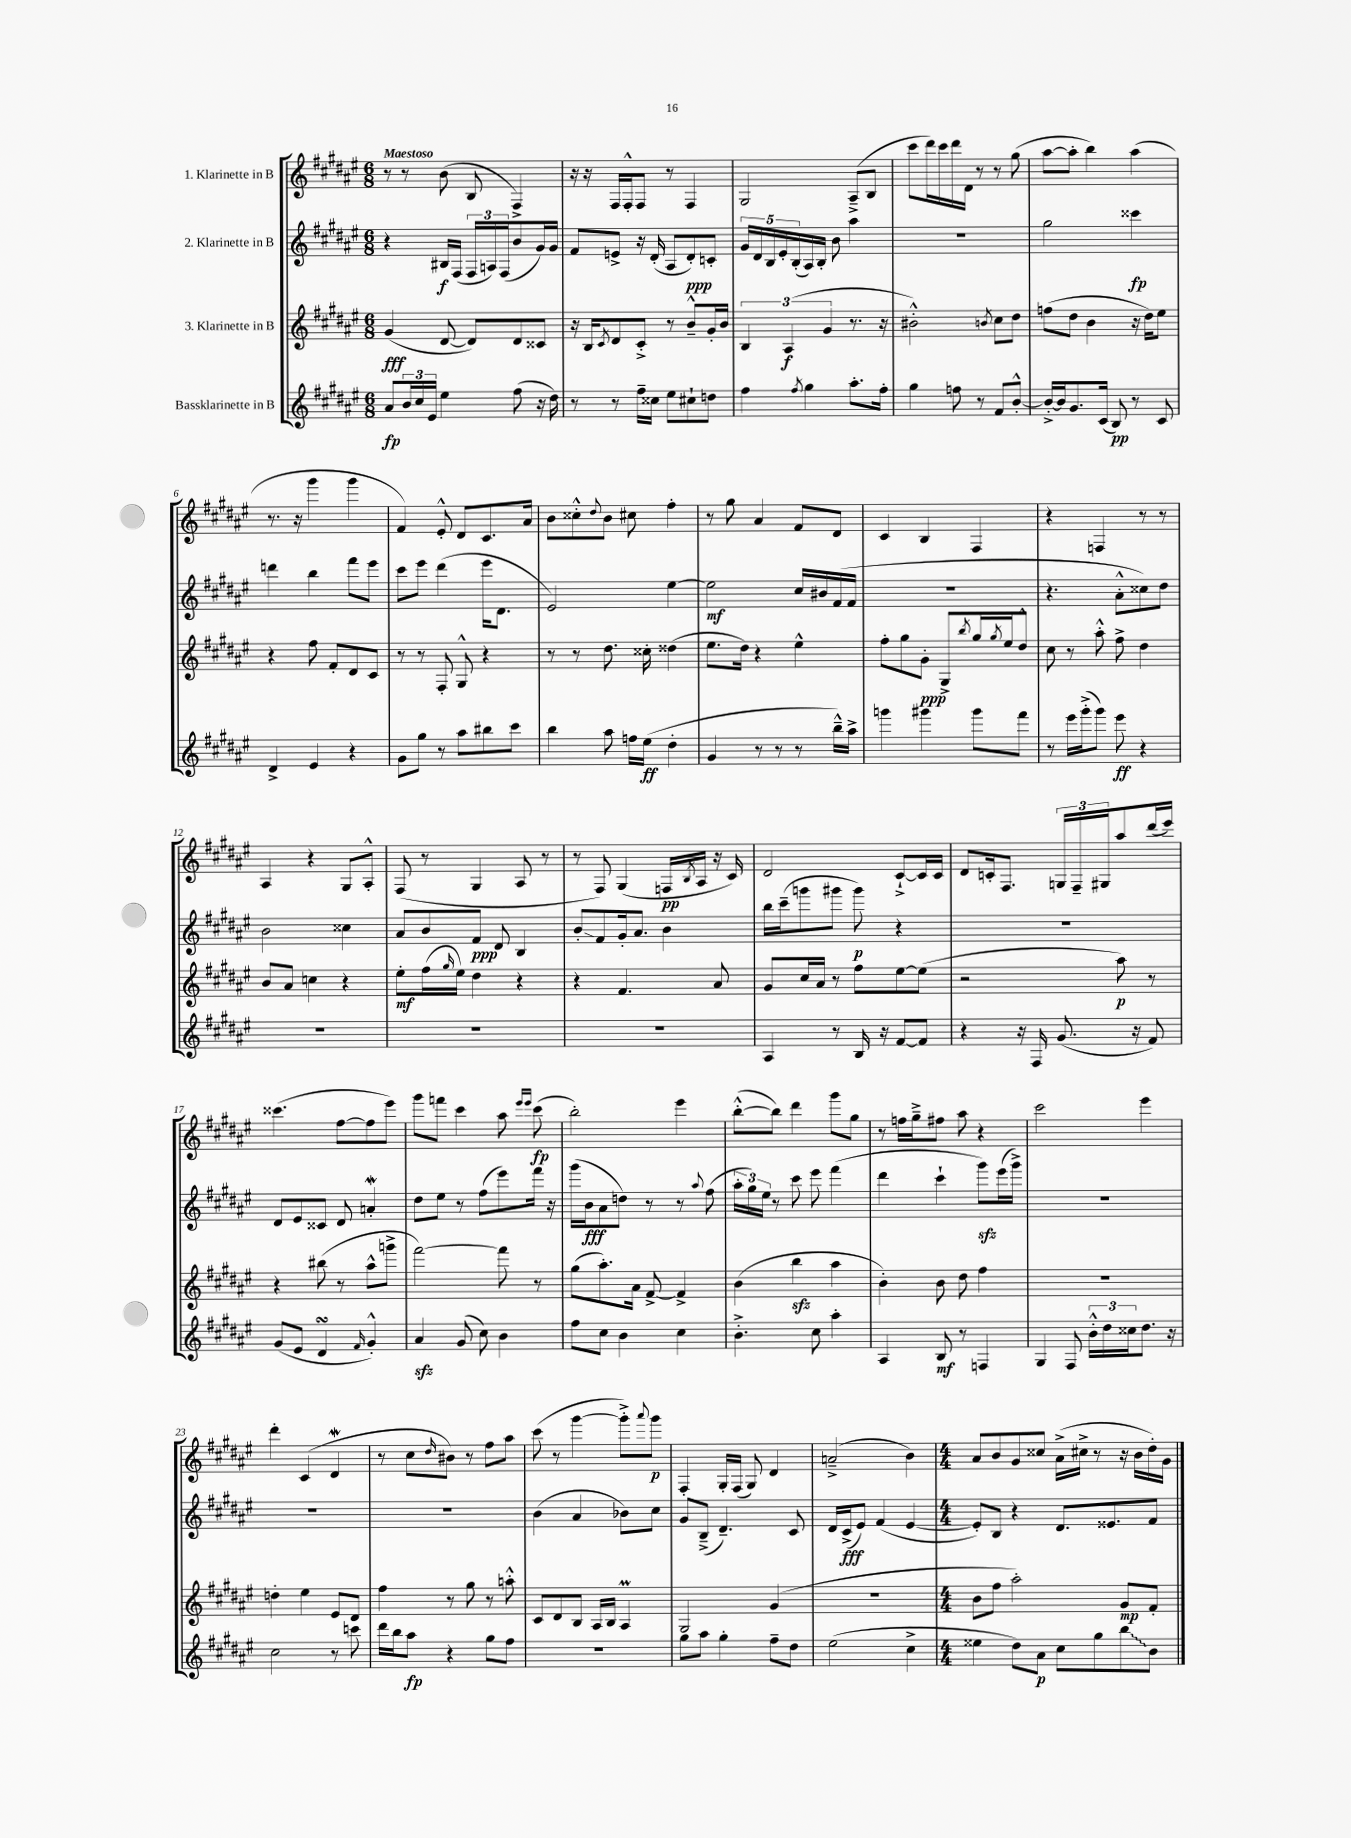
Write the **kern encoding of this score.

**kern	**kern	**kern	**kern
*staff4	*staff3	*staff2	*staff1
*clefG2	*clefG2	*clefG2	*clefG2
*k[f#c#g#d#a#e#]	*k[f#c#g#d#a#e#]	*k[f#c#g#d#a#e#]	*k[f#c#g#d#a#e#]
*M6/8	*M6/8	*M6/8	*M6/8
8a#	(4g#	4r	8r
24b	.	.	8r
24cc#	.	.	.
24e#	.	.	.
4ee#	[8d#	16B#	(8b
.	.	(16F#	.
.	8d#])	24F#	8B
.	.	24A)	.
.	.	(24F#	.
(8ff#	8d#	8b	4F#^)
16r	8c##	16g#)	.
16dd#)	.	16g#	.
=	=	=	=
8r	16r	8f#	16r
.	16B	.	16r
.	8qc#	.	.
8r	8d#	8e^	16F#
.	.	.	16F#'^^
16ff#~	8c#'^	16r	8F#
16cc##	.	(16d#'	.
8ee#	8r	8A#	8r
8cc#`	8b~^^	8d#')	4F#
8dd	16g#'	8c'	.
.	16b	.	.
=	=	=	=
4ff#	6B	20g#	2G#
.	.	20d#	.
.	.	20B	.
.	.	20e#'	.
.	(6A#	.	.
.	.	(20B'	.
8qff#	.	.	.
4gg#	.	16A#)	.
.	.	16B'	.
.	6g#	.	.
.	.	8b	.
8.aa#'	8.r	4aa#	(8A#~^
.	.	.	8B
16ff#'	16r	.	.
=	=	=	=
4gg#	2b#'^^)	2.r	8ccc#
.	.	.	16ddd#)
.	.	.	16ccc#
8ff	.	.	16ddd#
.	.	.	16d#
8r	.	.	8r
.	8qb	.	.
8f#	8cc#	.	8r
[8b'^^	8dd#	.	(8gg#
=	=	=	=
16b'^_	(8ff	2gg#	[8aa#
16b]	.	.	.
8.g#	8dd#	.	8aa#']
.	4b	.	4bb)
(16c#	.	.	.
8B)	.	.	.
8r	16r	4ccc##	(4aa#
.	16dd#)	.	.
8c#	8ee#	.	.
=	=	=	=
4d#^	4r	4ddd	8.r
.	.	.	16r
4e#	8ff#	4bb	4ggg#
.	8f#'	.	.
4r	8d#	8fff#	4ggg#
.	8c#	8eee#	.
=	=	=	=
8g#	8r	8ccc#	4f#)
8gg#	8r	8eee#	.
8r	8F#'	(4ddd#	8e#'^^
8aa#	8G#^^	.	8d#
8bb#	4r	16eee#	8.c#
.	.	8.d#	.
8ccc#	.	.	.
.	.	.	16a#
=	=	=	=
4bb	8r	2e#)	8b
.	8r	.	8cc##'^^
.	.	.	8qqdd#
8aa#	8.dd#	.	8b
16ff	.	.	8cc#
(16ee#	16cc##'	.	.
4dd#'	(4dd##	[4ee#	4ff#'
=	=	=	=
4g#	8.ee#	2ee#]	8r
.	.	.	8gg#
.	16dd#)	.	.
8r	4r	.	4a#
8r	.	.	.
8r	4ee#^^	16cc#	8f#
.	.	16b#	.
16bb~^^)	.	(16f#	8d#
16aa#^	.	16f#	.
=	=	=	=
4ggg	8ff#'	2.r	4c#
.	8gg#	.	.
4ggg#	8g#'	.	4B
.	8G#^	.	.
.	8qbb	.	.
8ggg#	16gg#	.	4F#
.	8qgg#	.	.
.	16ee#	.	.
8fff#	8dd#^^	.	.
=	=	=	=
8r	8cc#	4.r	4r
16eee#	8r	.	.
(16ggg#'^	.	.	.
8ggg#)	8aa#'^^	.	4F
8eee#	8ff#^	8a#'^^	.
4r	4dd#	8cc##)	8r
.	.	8dd#	8r
=	=	=	=
2.r	8b	2b	4A#
.	8a#	.	.
.	4cc	.	4r
.	4r	4cc##	8G#
.	.	.	8A#'^^
=	=	=	=
2.r	8ee#'	8a#	(8F#
.	(16ff#	8b	8r
.	16qqgg#	.	.
.	16ee#)	.	.
.	4dd#	8f#	4G#
.	.	8d#	.
.	4r	4B	8A#
.	.	.	8r
=	=	=	=
2.r	4r	8b'	8r
.	.	8f#	8F#)
.	4.f#	16g#'	(4G#
.	.	8.a#	.
.	.	4b	16F
.	.	.	8qB
.	.	.	16A#
.	8a#	.	16r
.	.	.	16c#)
=	=	=	=
4A#	8g#	16bb	2d#
.	.	(16ccc#~	.
.	16cc#	8ggg	.
.	16a#	.	.
8r	8r	8ggg#	.
16B	8ff#	8ggg#)	.
16r	.	.	.
[8f#	[8ee#	4r	[8c#`^
8f#]	(8ee#]	.	16c#]
.	.	.	16c#
=	=	=	=
4r	2r	2.r	8d#
.	.	.	16c'
.	.	.	8.F#
16r	.	.	.
16F#	.	.	.
(8.g#	.	.	24G
.	.	.	24F#~
.	.	.	24G#
.	8aa#)	.	8aa#
16r	.	.	.
8f#)	8r	.	(16ddd#
.	.	.	16eee#)
=	=	=	=
(8g#	4r	8d#	(4.ccc##
8e#	.	8e#	.
4d#	(8bb#	8c##	.
.	8r	8d#	[8ff#
16qqf#	.	.	.
4g#'^^)	8aa#^^	4a'	8ff#]
.	8ggg^	.	8eee#)
=	=	=	=
4a#	[2fff#)	8dd#	8ggg#
.	.	8ee#	8fff
(8g#	.	8r	4ccc#
8cc#)	.	(8ff#	.
4b	8fff#]	8eee#)	8aa#
.	.	.	16qqeee#
.	.	.	16qqeee#
.	8r	16fff#	(8ccc#
.	.	16r	.
=	=	=	=
8ff#	(8gg#	(16ggg#	2bb')
.	.	16b	.
8cc#	8.aa#')	8a#	.
4b	.	8dd)	.
.	16a#	.	.
.	[8f#^	8r	.
4cc#	4f#^]	8r	4eee#
.	.	8qqaa#	.
.	.	(8ff#	.
=	=	=	=
4.b'^	(4b	24aa#'	([8bb'^^
.	.	24gg#)	.
.	.	24ee#	.
.	.	8r	8bb])
.	4bb	8ccc#	4ddd#
8cc#	.	8eee#	.
4aa#'	4aa#	(4fff#	8ggg#
.	.	.	8gg#
=	=	=	=
4A#	4b')	4ddd#	8r
.	.	.	16ff
.	.	.	16gg#~^
8B	8b	4ccc#`	8ff#
8r	8dd#	.	8aa#
4F	4ff#	8ggg#)	4r
.	.	(16eee#	.
.	.	16ggg#^)	.
=	=	=	=
4G#	2.r	2.r	2ccc#
8F#	.	.	.
24b'^^	.	.	.
24dd#	.	.	.
24cc##	.	.	.
8.dd#	.	.	4eee#
16r	.	.	.
=	=	=	=
2cc#	4dd'	2.r	4ddd#'
.	4ee#	.	(4c#
8r	8e#	.	4d#
8ccc	8d#	.	.
=	=	=	=
16ddd#	4ff#	2.r	8r
16bb	.	.	.
8aa#	.	.	8cc#
.	.	.	16qqdd#
4r	8r	.	8b#)
.	8gg#	.	8r
8gg#	8r	.	8ff#
8ff#	8aa'^^	.	8aa#
=	=	=	=
2.r	8c#	(4b	(8ccc#
.	8d#	.	8r
.	8B	4a#	[4ggg#
.	16A#	.	.
.	16B	.	.
.	4A#	8b-)	8ggg#'^])
.	.	.	8qqaaa#
.	.	8cc#	8ggg#
=	=	=	=
8gg#	2G#	8g#	4F#'
8aa#	.	(8B~^	.
4gg#'	.	4.d#~)	16G#'
.	.	.	(16F#
.	.	.	8G#)
8ff#~	(4g#	.	4d#
8dd#	.	8c#	.
=	=	=	=
(2ee#	2.r	16d#	(2a~^
.	.	(16c#^	.
.	.	8e#)	.
.	.	(4f#	.
4cc#^	.	[4e#	4b)
=	=	=	=
*M4/4	*M4/4	*M4/4	*M4/4
4ee##	8b	8e#'])	8a#
.	8ff#	8B	8b
8dd#)	2aa#')	4r	8g#
8a#	.	.	8cc##
8cc#	.	8.d#	(16a#^
.	.	.	16cc#^
8gg#	.	.	8r
.	.	8.e##	.
8bb	8g#	.	16r
.	.	.	16b
8b	8f#'	8f#	16dd#')
.	.	.	16g#
==	==	==	==
*-	*-	*-	*-
